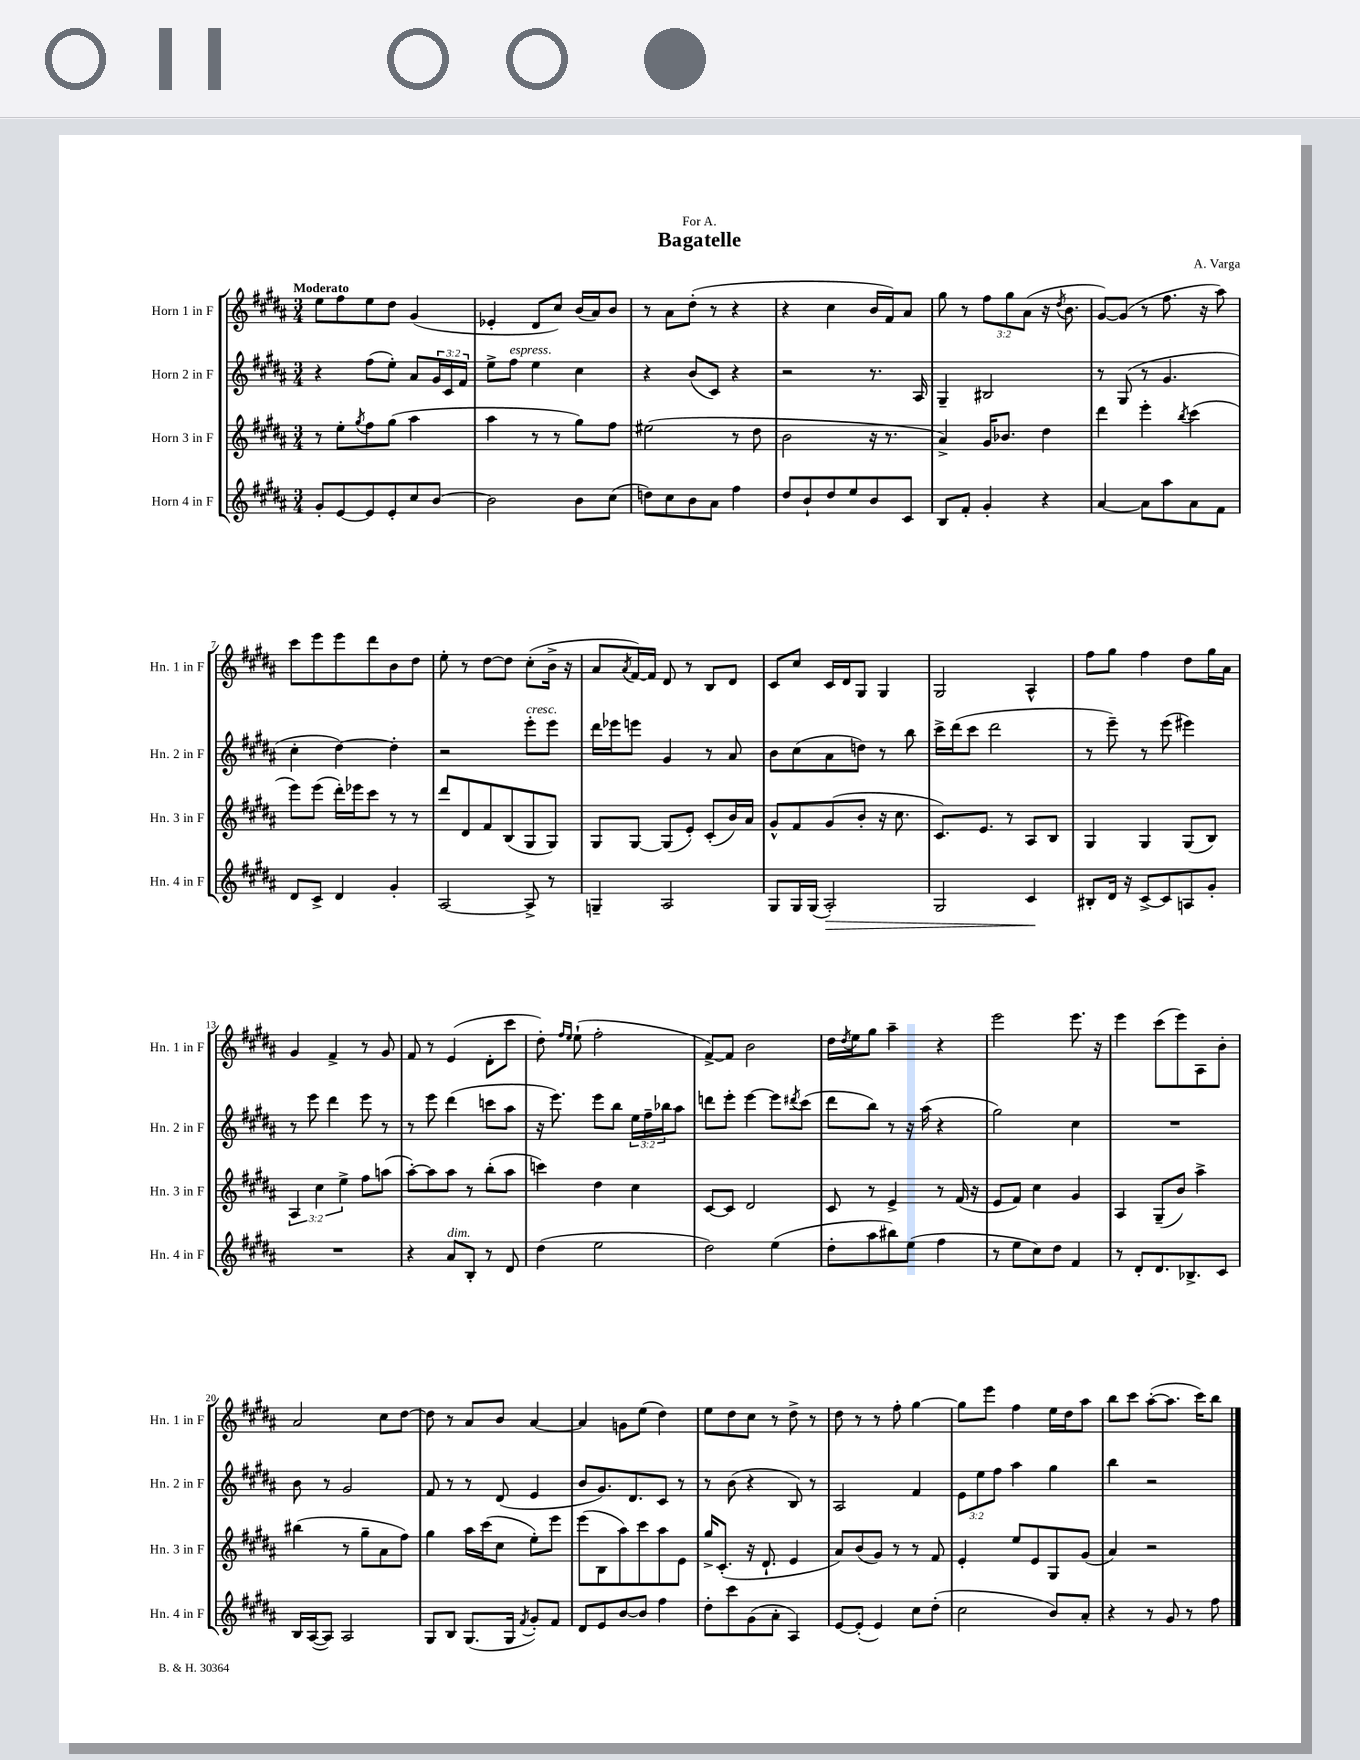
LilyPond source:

\header { title = "Bagatelle" composer = "A. Varga" dedication = "For A." }
<<
\new StaffGroup <<
\new Staff = "s0" \with { instrumentName = "Horn 1 in F" shortInstrumentName = "Hn. 1 in F" } {
    \clef treble \key b \major \numericTimeSignature \time 3/4 \override Staff.TupletNumber.text = #tuplet-number::calc-fraction-text \tempo "Moderato"
    e''8 fis''8 e''8 dis''8 gis'4( |
    ees'4-. dis'8 cis''8) b'16( ais'16) b'8 |
    r8 ais'8 dis''8-.( r8 r4 |
    r4 cis''4 b'16 fis'16) ais'8 |
    gis''8 r8 \tuplet 3/2 { fis''8 gis''8 ais'8( } r16 \acciaccatura { dis''8 } b'8. |
    gis'8~) gis'8( r8 fis''8. r16 ais''8) |
    cis'''8 e'''8 e'''8 dis'''8 b'8 dis''8 |
    e''8-. r8 dis''8~ dis''8 cis''8-.( b'16-> r16 |
    ais'8 \acciaccatura { ais'8 } fis'16~) fis'16 dis'8 r8 b8 dis'8 |
    cis'8 cis''8 cis'16 dis'16 gis8 gis4 |
    gis2 ais4-^ |
    fis''8 gis''8 fis''4 dis''8 gis''16 ais'16 |
    gis'4 fis'4-> r8 gis'8 |
    fis'8 r8 e'4( dis'8-. cis'''8 |
    dis''8-.) \grace { fis''16 e''16 } e''8-!( fis''2-. |
    fis'8~->) fis'8 b'2 |
    dis''16 \acciaccatura { dis''8 } e''16 gis''8 ais''4-- r4 |
    e'''2 e'''8. r16 |
    e'''4 cis'''8( e'''8) ais8 b'8-. |
    ais'2 cis''8 dis''8~ |
    dis''8 r8 ais'8 b'8 ais'4~ |
    ais'4 g'8 e''8( dis''4) |
    e''8 dis''8 cis''8 r8 dis''8-> r8 |
    dis''8 r8 r8 fis''8-. gis''4~ |
    gis''8 e'''8 fis''4 e''16 dis''16 ais''8 |
    b''8 cis'''8 ais''8~-.( ais''8. cis'''16) b''8 \bar "|." |
}
\new Staff = "s1" \with { instrumentName = "Horn 2 in F" shortInstrumentName = "Hn. 2 in F" } {
    \clef treble \key b \major \numericTimeSignature \time 3/4 \override Staff.TupletNumber.text = #tuplet-number::calc-fraction-text
    r4 fis''8( e''8-.) ais'8 \tuplet 3/2 { gis'16 cis'16 fis'16 } |
    e''8-> fis''8^\markup { \italic "espress." } e''4 cis''4 |
    r4 b'8( cis'8) r4 |
    r2 r8. ais16 |
    gis4-- bis2 |
    r8 gis8( r8 gis'4. |
    cis''4-. dis''4~) dis''4-. |
    r2 e'''8-.^\markup { \italic "cresc." } e'''8 |
    dis'''16 ees'''16 e'''8 gis'4 r8 ais'8 |
    b'8 cis''8( ais'8 d''8) r8 b''8 |
    cis'''16-> dis'''16( cis'''8 dis'''2 |
    r8 e'''8--) r8 e'''8( eis'''4) |
    r8 e'''8 dis'''4 e'''8 r8 |
    r8 e'''8 dis'''4( c'''8 ais''8 |
    r16 e'''8.) e'''8 b''8 \tuplet 3/2 { e''16 fis''16-- bes''16 } ais''8 |
    d'''8 e'''8-. e'''4~ e'''8 \acciaccatura { dis'''8 } cis'''8( |
    dis'''8 b''8) r8 r16 ais''16( r4 |
    gis''2) cis''4 |
    R2. |
    b'8 r8 gis'2 |
    fis'8 r8 r8 dis'8( e'4 |
    b'8 gis'8.) dis'8. cis'8 r8 |
    r8 b'8( r4 b8) r8 |
    ais2 fis'4 |
    \tuplet 3/2 { e'8 e''8 fis''8 } ais''4 gis''4 |
    b''4 r2 \bar "|." |
}
\new Staff = "s2" \with { instrumentName = "Horn 3 in F" shortInstrumentName = "Hn. 3 in F" } {
    \clef treble \key b \major \numericTimeSignature \time 3/4 \override Staff.TupletNumber.text = #tuplet-number::calc-fraction-text
    r8 e''8-. \acciaccatura { gis''8 } fis''8 gis''8( ais''4 |
    ais''4 r8 r8 gis''8) fis''8 |
    eis''2( r8 dis''8 |
    b'2 r16 r8. |
    ais'4->) gis'16 bes'8. dis''4 |
    dis'''4 e'''4-. \acciaccatura { b''8 } cis'''4( |
    e'''8) e'''8( dis'''16-.) ees'''16 cis'''8 r8 r8 |
    dis'''8 dis'8 fis'8 b8( gis8 gis8) |
    gis8 gis8~ gis8( e'8-.) cis'8-.( b'16) ais'16 |
    gis'8-^ fis'8 gis'8( b'8-. r16 cis''8. |
    cis'8.) e'8. r8 ais8 b8 |
    gis4 gis4 gis8( b8) |
    \tuplet 3/2 { ais4 cis''4 e''4-> } fis''8 a''8( |
    ais''8~-.) ais''8 ais''8 r8 b''8-.( ais''8 |
    c'''4) dis''4 cis''4 |
    cis'8~ cis'8 dis'2 |
    cis'8 r8 e'4-> r8 fis'16( r16 |
    e'8 fis'8) cis''4 gis'4 |
    ais4 gis8--( b'8) ais''4-> |
    bis''4( r8 gis''8-- ais'8 fis''8) |
    gis''4 ais''16 cis'''16( cis''8 e''8-.) e'''8 |
    e'''8( b8 ais''8) cis'''8 ais''8 e'8 |
    gis''16-> cis'8.-.( r16 dis'8.-! e'4 |
    ais'8) b'8( gis'8) r8 r8 fis'8 |
    e'4-. e''8 e'8 gis8 gis'8( |
    ais'4) r2 \bar "|." |
}
\new Staff = "s3" \with { instrumentName = "Horn 4 in F" shortInstrumentName = "Hn. 4 in F" } {
    \clef treble \key b \major \numericTimeSignature \time 3/4
    gis'8-. e'8~ e'8 e'8-. cis''8 b'8~ |
    b'2 b'8 cis''8( |
    d''8) cis''8 b'8 ais'8 fis''4 |
    dis''8 b'8-! dis''8 e''8 b'8 cis'8 |
    b8 fis'8-. gis'4-. r4 |
    ais'4~ ais'8 ais''8 ais'8 fis'8 |
    dis'8 cis'8-> dis'4 gis'4-. |
    ais2~ ais8-> r8 |
    g4-- ais2 |
    gis8 gis16 gis16( ais2-.\>) |
    gis2 cis'4\! |
    bis8-. dis'16 r16 cis'8~-> cis'8 a8 gis'8-. |
    R2. |
    r4 ais'8^\markup { \italic "dim." } b8-. r8 dis'8 |
    dis''4( e''2 |
    dis''2) e''4( |
    dis''8-. ais''8 bis''8) e''8( fis''4 |
    r8 e''8 cis''8) dis''8 fis'4 |
    r8 dis'8-. dis'8. bes8.-> cis'8 |
    b16 ais16~( ais8) ais2 |
    gis8 b8 gis8.( gis16 \acciaccatura { fis'8 } gis'8-.) fis'8 |
    dis'8 e'8 b'8~ b'8 fis''4 |
    dis''8-. cis'''8 gis'8( ais'8-. ais4) |
    e'8~ e'8-.( e'4) cis''8 dis''8-.( |
    cis''2 b'8) ais'8-. |
    r4 r8 gis'8 r8 fis''8 \bar "|." |
}
>>
>>
